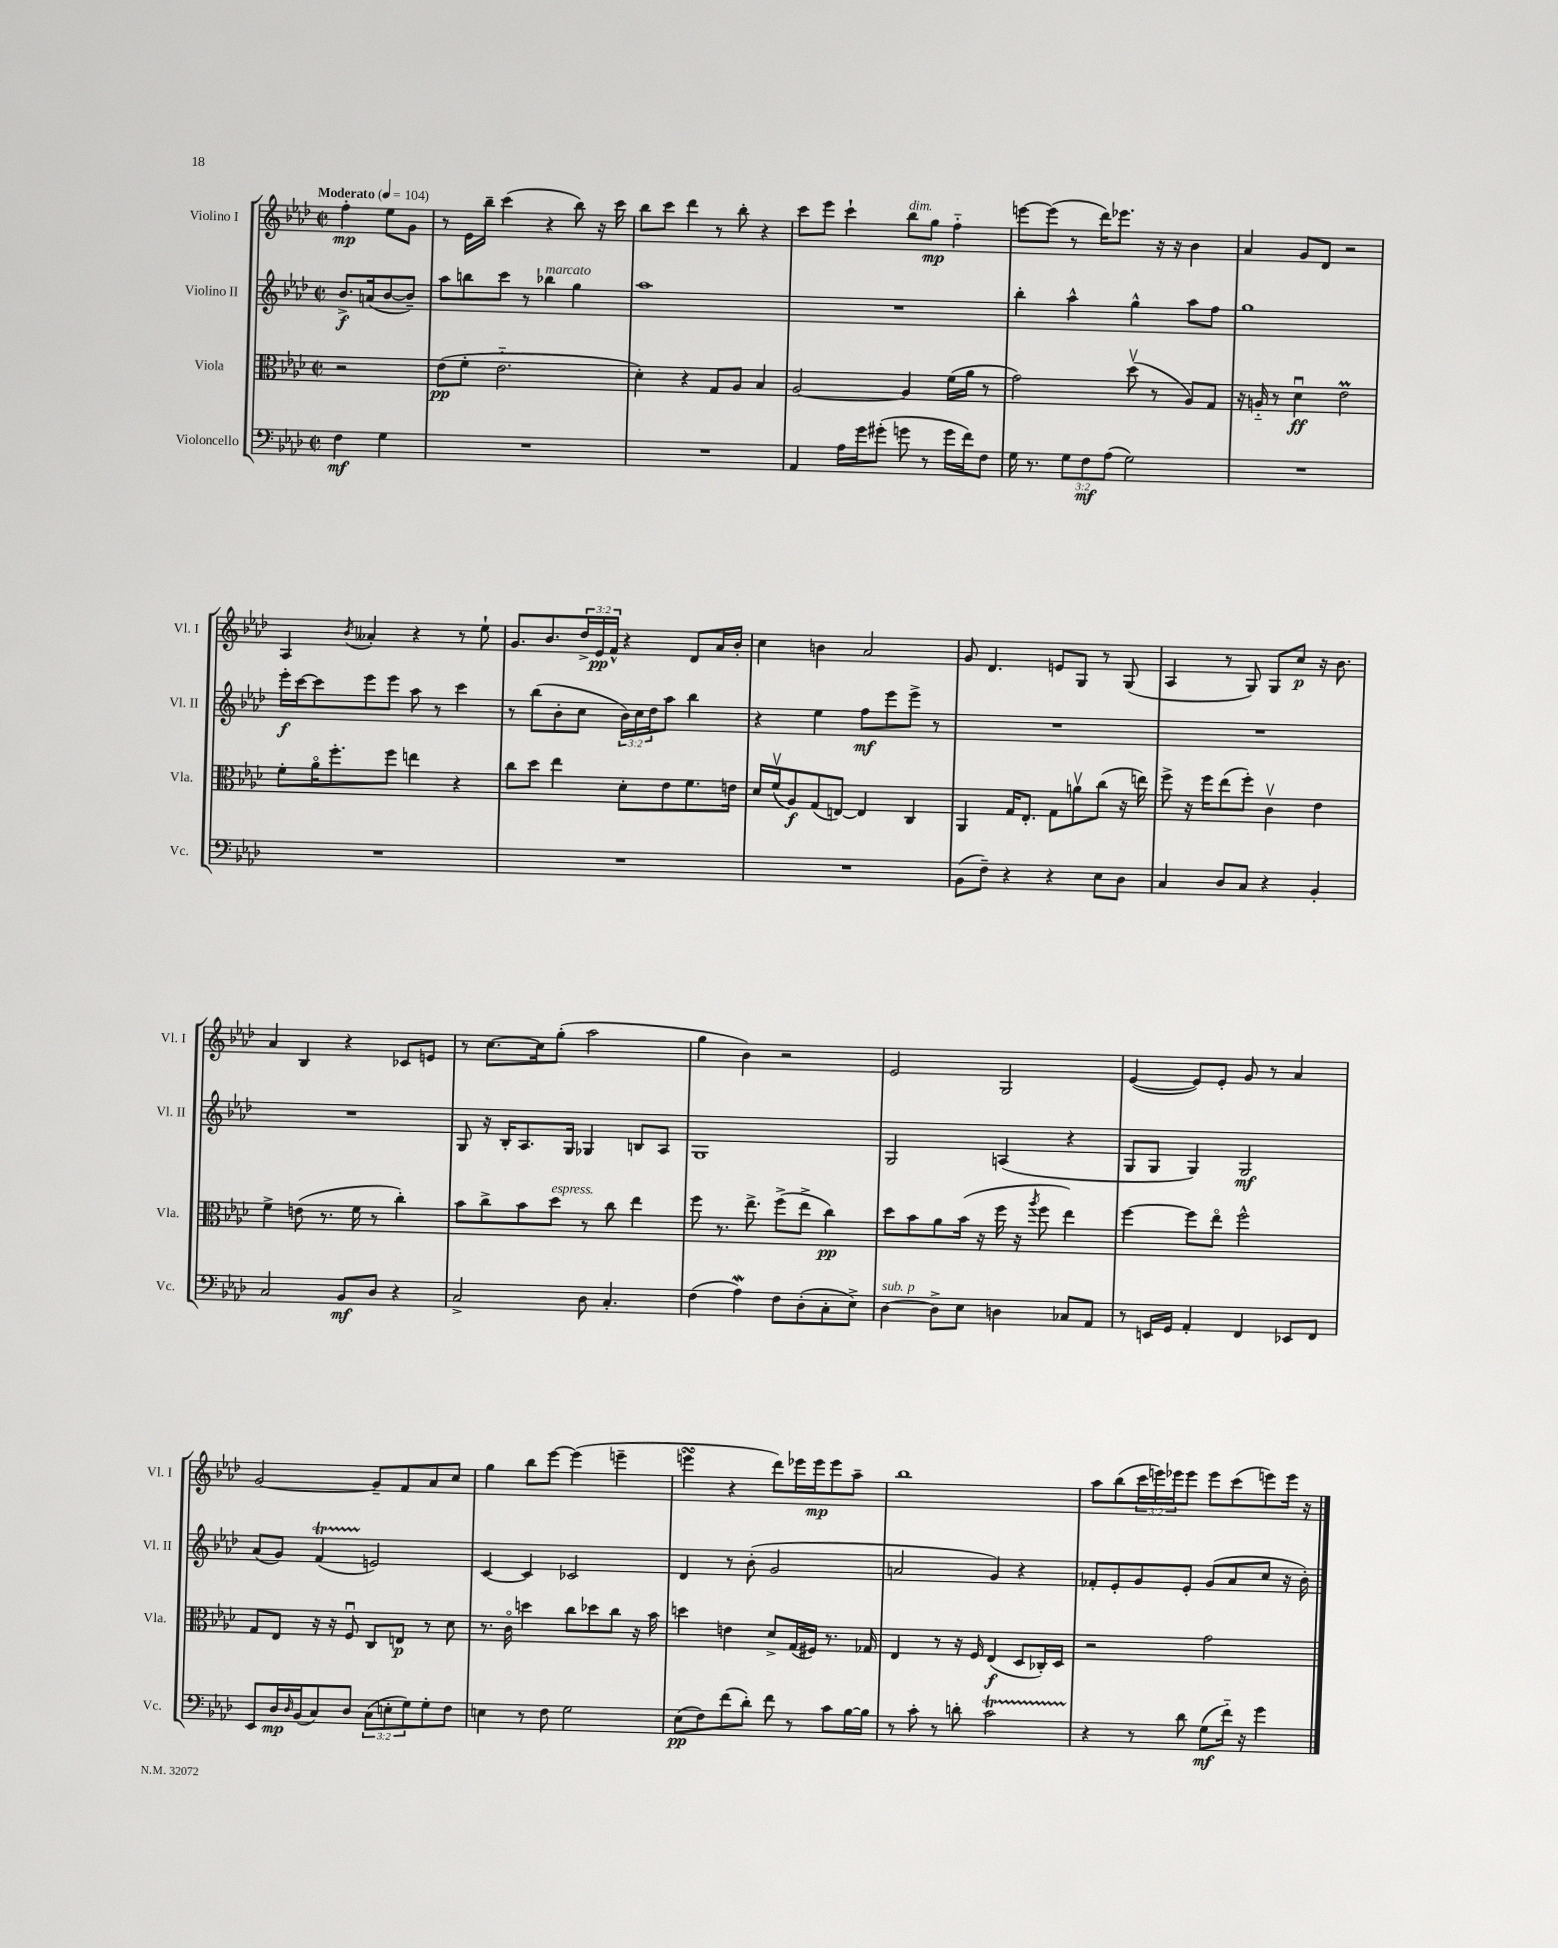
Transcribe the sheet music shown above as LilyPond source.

<<
\new StaffGroup <<
\new Staff = "s0" \with { instrumentName = "Violino I" shortInstrumentName = "Vl. I" } {
    \clef treble \key aes \major \defaultTimeSignature \time 2/2 \override Staff.TupletNumber.text = #tuplet-number::calc-fraction-text \partial 2 \tempo "Moderato" 4 = 104
    f''4-.\mp ees''8 g'8 |
    r8 ees'16 bes''16-- c'''4( r4 bes''8) r16 c'''16 |
    bes''8 c'''8 des'''4 r8 bes''8-. r4 |
    c'''8 ees'''8 c'''4-! bes''8^\markup { \italic "dim." } g''8\mp f''4-_ |
    e'''8~ e'''8( r8 des'''16) ees'''8. r16 r16 bes'4 |
    aes'4 g'8 des'8 r2 |
    aes4 \acciaccatura { bes'8 } aeses'4-. r4 r8 ees''8-! |
    g'8. bes'8. \tuplet 3/2 { des''16-> ees'16\pp f'16-^ } r4 des'8 aes'16 bes'16-. |
    c''4 b'4 aes'2 |
    g'8 des'4. e'8 g8 r8 g8( |
    aes4 r8 g8) g8 c''8\p r16 bes'8. |
    aes'4 bes4 r4 ces'8 e'8 |
    r8 c''8.~ c''16 g''8-.( aes''2 |
    g''4 bes'4) r2 |
    ees'2 g2 |
    ees'4~( ees'8) ees'8-. g'8 r8 aes'4 |
    g'2~ g'8-- f'8 aes'8 c''8 |
    g''4 bes''8 ees'''8~ ees'''4( e'''4-- |
    e'''4\turn r4 des'''8) ees'''16 ees'''16\mp ees'''8 aes''8-- |
    bes''1 |
    aes''8 bes''8( \tuplet 3/2 { c'''16 e'''16) ees'''16 } ees'''8 ees'''8 c'''8( e'''8) e'''16 r16 \bar "|." |
}
\new Staff = "s1" \with { instrumentName = "Violino II" shortInstrumentName = "Vl. II" } {
    \clef treble \key aes \major \defaultTimeSignature \time 2/2 \override Staff.TupletNumber.text = #tuplet-number::calc-fraction-text \partial 2
    bes'8.->\f a'16( bes'8~ bes'8--) |
    aes''8 b''8 c'''8 r8 bes''4^\markup { \italic "marcato" } g''4 |
    aes''1 |
    R1 |
    bes''4-. aes''4-^ g''4-^ aes''8 f''8 |
    g''1 |
    ees'''16-.\f c'''16~ c'''8 ees'''8 ees'''8 aes''8 r8 c'''4 |
    r8 bes''8( bes'8-. c''8 \tuplet 3/2 { bes'16) c''16 des''16 } aes''8 bes''4 |
    r4 ees''4 f''8\mf ees'''8 ees'''8-> r8 |
    R1 |
    R1 |
    R1 |
    g8 r16 bes16-. aes8. g16 ges4 b8 aes8 |
    g1 |
    g2 a4( r4 |
    g8 g8 g4) g2\mf |
    aes'8( g'8) f'4\startTrillSpan( e'2\stopTrillSpan) |
    c'4~ c'4 ces'2 |
    des'4 r8 bes'8-.( g'2 |
    a'2 g'4) r4 |
    fes'8-. ees'8-. g'8 ees'8-. g'8( aes'8 c''8 r16 bes'16-.) \bar "|." |
}
\new Staff = "s2" \with { instrumentName = "Viola" shortInstrumentName = "Vla." } {
    \clef alto \key aes \major \defaultTimeSignature \time 2/2 \partial 2
    r2 |
    ees'8\pp( f'8-. ees'2.-_ |
    des'4-.) r4 g8 aes8 bes4 |
    aes2~ aes4 f'16( aes'16 r8 |
    g'2) des''8\upbow( r8 aes8) g8 |
    r16 a16-_ r8 des'4\downbow\ff ees'2\prall |
    f'8-. aes'16\flageolet f''8.-. f''8 e''4 r4 |
    c''8 des''8 ees''4 des'8-. ees'8 f'8. e'16 |
    des'16 f'16\upbow( aes8\f) g8( e8~) e4 c4 |
    aes,4 g16 ees8.-. g8 a'8\upbow c''8( r16 e''16) |
    f''8-> r16 f''16 ees''8( f''8-.) c'4\upbow ees'4 |
    f'4-> e'8( r8. f'16 r8 c''4-.) |
    bes'8 c''8-> bes'8 des''8^\markup { \italic "espress." } r8 c''8 ees''4 |
    f''8 r8. ees''8.-> f''8->( ees''8-> c''4\pp) |
    des''8 bes'8 aes'8 bes'16( r16 f''16 r16 \acciaccatura { aes''8 } f''8 ees''4) |
    f''4~ f''8 ees''8\flageolet f''2-^ |
    g8 ees8 r16 r16 f8\downbow c8 e8\p r8 des'8 |
    r8. c'16\flageolet d''4 c''8 des''8 c''8 r16 bes'16 |
    d''4 e'4 des'8-> g16( fis16) r8. ges16 |
    ees4 r8 r16 f16 ees4\f( des8 ces16-.) des16 |
    r2 g'2 \bar "|." |
}
\new Staff = "s3" \with { instrumentName = "Violoncello" shortInstrumentName = "Vc." } {
    \clef bass \key aes \major \defaultTimeSignature \time 2/2 \override Staff.TupletNumber.text = #tuplet-number::calc-fraction-text \partial 2
    f4\mf g4 |
    R1 |
    R1 |
    aes,4 aes16 g'16 gis'8-.( g'8 r8 g'16 f'16) f8 |
    g16 r8. \tuplet 3/2 { g8 f8\mf aes8( } g2) |
    R1 |
    R1 |
    R1 |
    R1 |
    bes,8( f8--) r4 r4 ees8 des8 |
    c4 des8 c8 r4 bes,4-. |
    c2 bes,8\mf des8 r4 |
    c2-> des8 c4.-. |
    f4( aes4\mordent) f8 des8-.( c8-. ees8->) |
    des4~^\markup { \italic "sub. p" } des8-> ees8 d4 ces8 aes,8 |
    r8 e,16 g,16 aes,4-. f,4 ees,8 f,8 |
    ees,8 des16\mp \grace { des16 } bes,16( c8) des8 \tuplet 3/2 { c8( e8-. g8) } g8-. f8 |
    e4 r8 f8 g2 |
    ees8\pp( f8) f'8( des'8-.) f'8 r8 c'8 bes16~ bes16 |
    r8 c'8-. r8 d'8-. c'2\startTrillSpan |
    r4\stopTrillSpan r8 des'8 g8\mf( f'16-_) r16 g'4 \bar "|." |
}
>>
>>
\layout { \context { \Score \remove "Bar_number_engraver" } }
